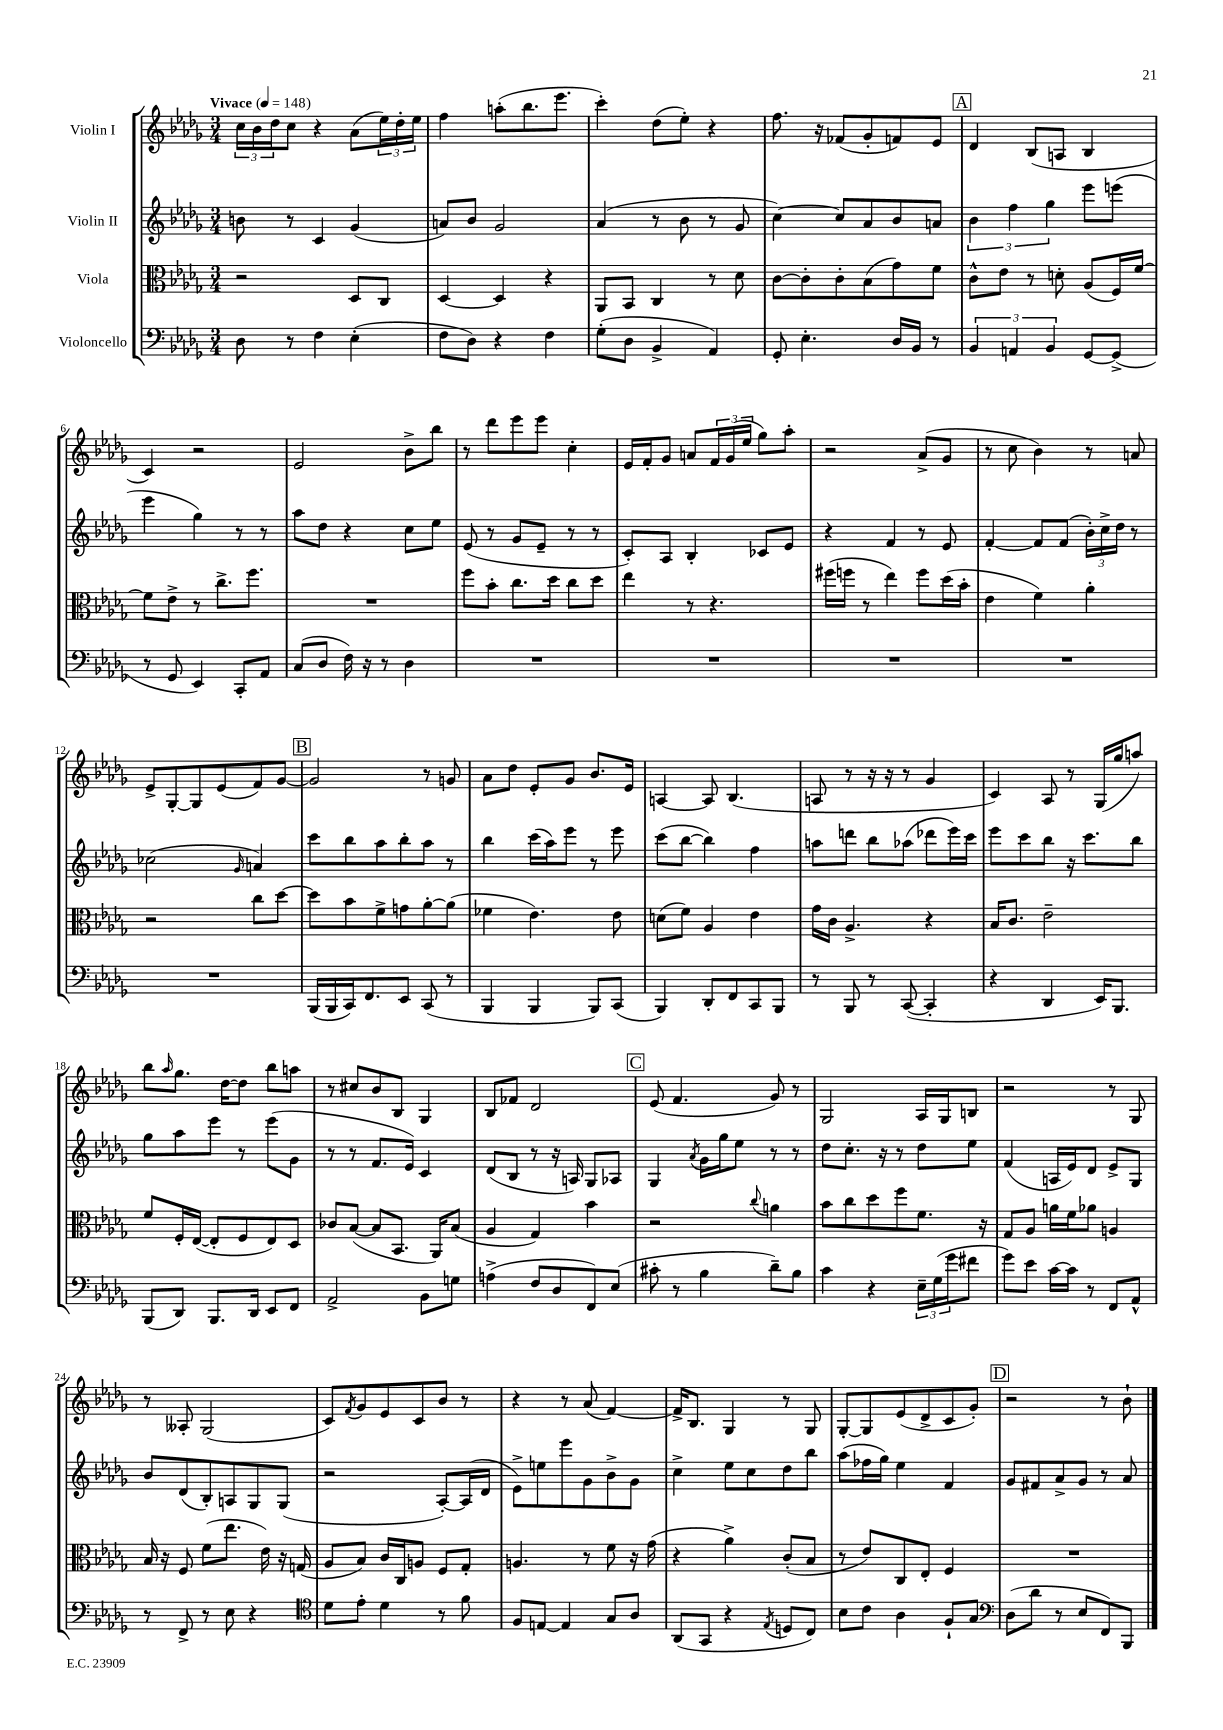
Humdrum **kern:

**kern	**kern	**kern	**kern
*part4	*part3	*part2	*part1
*staff4	*staff3	*staff2	*staff1
*I"Violoncello	*I"Viola	*I"Violin II	*I"Violin I
*clefF4	*clefC3	*clefG2	*clefG2
*k[b-e-a-d-g-]	*k[b-e-a-d-g-]	*k[b-e-a-d-g-]	*k[b-e-a-d-g-]
*M3/4	*M3/4	*M3/4	*M3/4
*MM148	*MM148	*MM148	*MM148
=1	=1	=1	=1
!	!	!	!LO:TX:a:B:t=Vivace
8D-\	2r	8bn\	24cc\LL
.	.	.	24b-\
.	.	.	24dd-\J
8r	.	8r	8cc\J
4F\	.	4c/	4r
(4E-'\	8D-/L	(4g-/	(8a-\L
.	8C/J	.	24ee-\L)
.	.	.	24dd-'\
.	.	.	24ee-\JJ
=2	=2	=2	=2
8F\L	[4D-/	8an/L)	4ff\
8D-\J)	.	8b-/J	.
4r	4D-/]	2g-/	(8aan'\L
.	.	.	8.bb-\
4F\	4r	.	.
.	.	.	8.eee-\J
=3	=3	=3	=3
(8G-'\L	8AA-/L	(4a-/	4ccc'\)
8D-\J	8BB-/J	.	.
4BB-^/	4C/	8r	(8dd-\L
.	.	8b-\	8ee-'\J)
4AA-/)	8r	8r	4r
.	8d-\	8g-/	.
=4	=4	=4	=4
8GG-'/	[8c\L	[4cc\)	8.ff\
4.E-'\	8c'\]	.	.
.	.	.	16r
.	8c'\	8cc/L]	(8f-X/L
.	(8B-\	8a-/	8g-'/
16D-/LL	8g-\)	8b-/	8fn/)
16BB-/JJ	.	.	.
8r	8f\J	8an/J	8e-/J
!!LO:REH:place=s1:t=A
=5	=5	=5	=5
6BB-/	8c^^\L	6b-\	4d-/
.	8e-\J	.	.
6AAn/	.	6ff\	.
.	8r	.	(8B-/L
6BB-/	.	6gg-\	.
.	8dn'\	.	8An/J
[8GG-/L	(8A-/L	8eee-\L	4B-/
(8GG-^/J]	16F/L)	(8eeen\J	.
.	[16f/JJ	.	.
!!LO:LB:g=z
=6	=6	=6	=6
8r	8f\L]	4eee-\	4c/)
8GG-/	8e-^\J	.	.
4EE-/)	8r	4gg-\)	2r
.	8.cc^\L	.	.
8CC'/L	.	8r	.
.	8.ff\J	.	.
8AA-/J	.	8r	.
=7	=7	=7	=7
(8C/L	2.r	8aa-\L	2e-/
8D-/J	.	8dd-\J	.
16F\)	.	4r	.
16r	.	.	.
8r	.	.	.
4D-\	.	8cc\L	8b-^\L
.	.	8ee-\J	8bb-\J
=8	=8	=8	=8
2.r	8ff\L	(8e-/	8r
.	8b-'\J	8r	8ddd-\L
.	8.cc\L	8g-/L	8eee-\
.	.	8e-~/J	8eee-\J
.	16dd-\Jk	.	.
.	8cc\L	8r	4cc'\
.	8dd-\J	8r	.
=9	=9	=9	=9
2.r	4ee-\	8c'/L)	16e-/LL
.	.	.	16f'/J
.	.	8A-/J	8g-/J
.	8r	4B-'/	8an/L
.	4.r	.	24f/L
.	.	.	(24g-/
.	.	.	24ee-/JJ
.	.	8c-X/L	8gg-\L)
.	.	8e-/J	8aa-'\J
=10	=10	=10	=10
2.r	(16ff#X\LL	4r	2r
.	16ffn\JJ	.	.
.	8r	.	.
.	4ee-\)	4f/	.
.	8ff\L	8r	(8a-^/L
.	(16dd-\L	8e-/	8g-/J
.	16b-'\JJ	.	.
=11	=11	=11	=11
2.r	4e-\	[4f'/	8r
.	.	.	8cc\
.	4f\)	8f/L]	4b-\)
.	.	(8f/J	.
.	4a-'\	24b-'\LL)	8r
.	.	24cc^\	.
.	.	24dd-\JJ	.
.	.	8r	8an/
!!LO:LB:g=z
=12	=12	=12	=12
2.r	2r	(2cc-X\	8e-^/L
.	.	.	[8G-'/
.	.	.	8G-/]
.	.	.	(8e-/
.	.	16qqg-/	.
.	8cc\L	4an/)	8f/)
.	[8dd-\J	.	[8g-/J
!!LO:REH:place=s1:t=B
=13	=13	=13	=13
(16BBB-/LL	8dd-\L]	8ccc\L	2g-/]
16BBB-/	.	.	.
16CC/J)	8b-\	8bb-\	.
8.FF/	.	.	.
.	8f^\	8aa-\	.
8EE-/J	8gn\	8bb-'\	.
(8CC/	[8a-'\	8aa-\J	8r
8r	(8a-\J]	8r	8gn/
=14	=14	=14	=14
4BBB-/	4f-X\	4bb-\	8a-\L
.	.	.	8dd-\J
4BBB-/	4.e-\)	(16ccc\LL	8e-'/L
.	.	16aa-\J)	.
.	.	8eee-\J	8g-/J
8BBB-/L)	.	8r	8.b-/L
(8CC/J	8e-\	8eee-\	.
.	.	.	16e-/Jk
=15	=15	=15	=15
4BBB-/)	(8dn\L	(8ccc\L	[4An/
.	8f\J)	[8bb-\J	.
8DD-'/L	4A-/	4bb-\])	8A/]
8FF/	.	.	(4.B-/
8CC/	4e-\	4ff\	.
8BBB-/J	.	.	.
=16	=16	=16	=16
8r	16g-\LL	8aan\L	8An/
.	16c\JJ	.	.
8BBB-/	4.A-^/	8dddn\J	8r
8r	.	8bb-\L	16r
.	.	.	16r
([8CC/	.	(8aa-X\J	8r
4CC'/]	4r	8ddd-X\L	4g-/
.	.	16eee-\L)	.
.	.	16ccc\JJ	.
=17	=17	=17	=17
4r	16B-/KL	8eee-\L	4c/)
.	8.c/J	.	.
.	.	8ccc\	.
4DD-/	2e-~\	8bb-\J	8A-/
.	.	16r	8r
.	.	8.ccc\L	.
16EE-/KL)	.	.	(16G-/LL
8.BBB-/J	.	.	16gg-/J
.	.	8bb-\J	8aan/J)
!!LO:LB:g=z
=18	=18	=18	=18
(8BBB-/L	8f/L	8gg-\L	8bb-\L
.	.	.	16qqaa-/
8DD-/J)	16F'/L	8aa-\	8.gg-\J
.	([16E-/JJ	.	.
8.BBB-/L	8E-'/L]	8eee-\J	.
.	.	.	[16dd-\KL
.	8F/	8r	8dd-\J]
16DD-/Jk	.	.	.
8EE-/L	8E-/)	(8eee-\L	8bb-\L
8FF/J	8D-/J	8g-\J	8aan\J
=19	=19	=19	=19
2AA-^/	8c-X/L	8r	8r
.	([8B-/J	8r	8cc#X/L
.	8B-/L]	8.f/L	8b-/
.	8.BB-/J	.	8B-/J
.	.	16e-/Jk)	.
8BB-\L	.	4c/	4G-/
.	16AA-/KL)	.	.
8Gn\J	(8B-/J	.	.
=20	=20	=20	=20
(4An^\	4A-/	(8d-/L	8B-/L
.	.	8B-/J	8f-X/J
8F/L	4G-/)	8r	2d-/
8D-/	.	16r	.
.	.	16An/)	.
8FF/)	4b-\	8G-/L	.
(8E-/J	.	8A-X/J	.
!!LO:REH:place=s1:t=C
=21	=21	=21	=21
8c#X'\	2r	4G-/	(8e-/
8r	.	.	4.f/
.	.	8qa-/	.
4B-\	.	16g-\LL	.
.	.	16gg-\J	.
.	.	8ee-\J	.
.	8qqcc/	.	.
8d-~\L)	4an\	8r	8g-/)
8B-\J	.	8r	8r
=22	=22	=22	=22
4c\	8b-\L	8dd-\L	2G-/
.	8cc\	8.cc'\J	.
4r	8dd-\	.	.
.	.	16r	.
.	8ff\	8r	.
24E-~\LL	8.f\J	8dd-\L	16A-/LL
(24G-\	.	.	.
.	.	.	16G-/J
24g-\J	.	.	.
8f#X\J	.	8ee-\J	8Bn/J
.	16r	.	.
=23	=23	=23	=23
8g-\L)	8G-/L	(4f/	2r
8e-\J	8A-/J	.	.
[16c\LL	16an\LL	16An/LL	.
16c\JJ]	16f\J	16e-/J)	.
8r	8a-X\J	8d-/J	.
8FF/L	4An/	8e-^/L	8r
8AA-^^/J	.	8G-/J	8G-/
!!LO:LB:g=z
=24	=24	=24	=24
8r	16B-/	8b-/L	8r
.	16r	.	.
8FF^/	8F/	(8d-/	8A--X'/
8r	(8f\L	8B-'/)	(2G-/
8E-\	8.ee-\J	8An/	.
4r	.	8G-/	.
.	16e-\)	.	.
.	16r	(8G-/J	.
.	(16Gn/	.	.
=25	=25	=25	=25
*clefC4	*	*	*
8d-\L	8A-/L	2r	8c/L)
.	.	.	8qf/
8e-'\J	8B-/J)	.	8g-/
4d-\	16c/LL	.	8e-/
.	16C/J	.	.
.	8An/J	.	8c/
8r	8F/L	[8A-'/L)	8b-/J
8f\	8G-'/J	(16A-/L]	8r
.	.	16d-/JJ	.
=26	=26	=26	=26
8F/L	4.An/	8e-^\L)	4r
[8En/J	.	8een\	.
4E/]	.	8eee-\	8r
.	8r	8g-\	(8a-/
8G-/L	8f\	8b-^\	[4f/)
8A-/J	16r	8g-\J	.
.	(16g-\	.	.
=27	=27	=27	=27
(8AA-/L	4r	4cc^\	16f^/KL]
.	.	.	8.B-/J
8GG-/J	.	.	.
4r	4a-^\)	8ee-\L	4G-/
.	.	8cc\	.
8qE-/	.	.	.
8Dn/L	(8c'/L	8dd-\	8r
8C/J)	8B-/J	8bb-\J	8G-/
=28	=28	=28	=28
8B-\L	8r	(8aa-\L	[8G-'/L
8c\J	8e-/L)	16ff-X\L	8G-/]
.	.	16gg-\JJ)	.
4A-\	8C/	4ee-\	(8e-/
.	8E-'/J	.	8d-^/
8F`/L	4F/	4f/	8c/
8G-/J	.	.	8g-'/J)
!!LO:REH:place=s1:t=D
=29	=29	=29	=29
*clefF4	*	*	*
(8D-\L	2.r	8g-/L	2r
8d-\J	.	8f#X/	.
8r	.	8a-^/	.
8E-/L	.	8g-/J	.
8FF/)	.	8r	8r
8BBB-/J	.	8a-/	8b-`\
==	==	==	==
*-	*-	*-	*-
